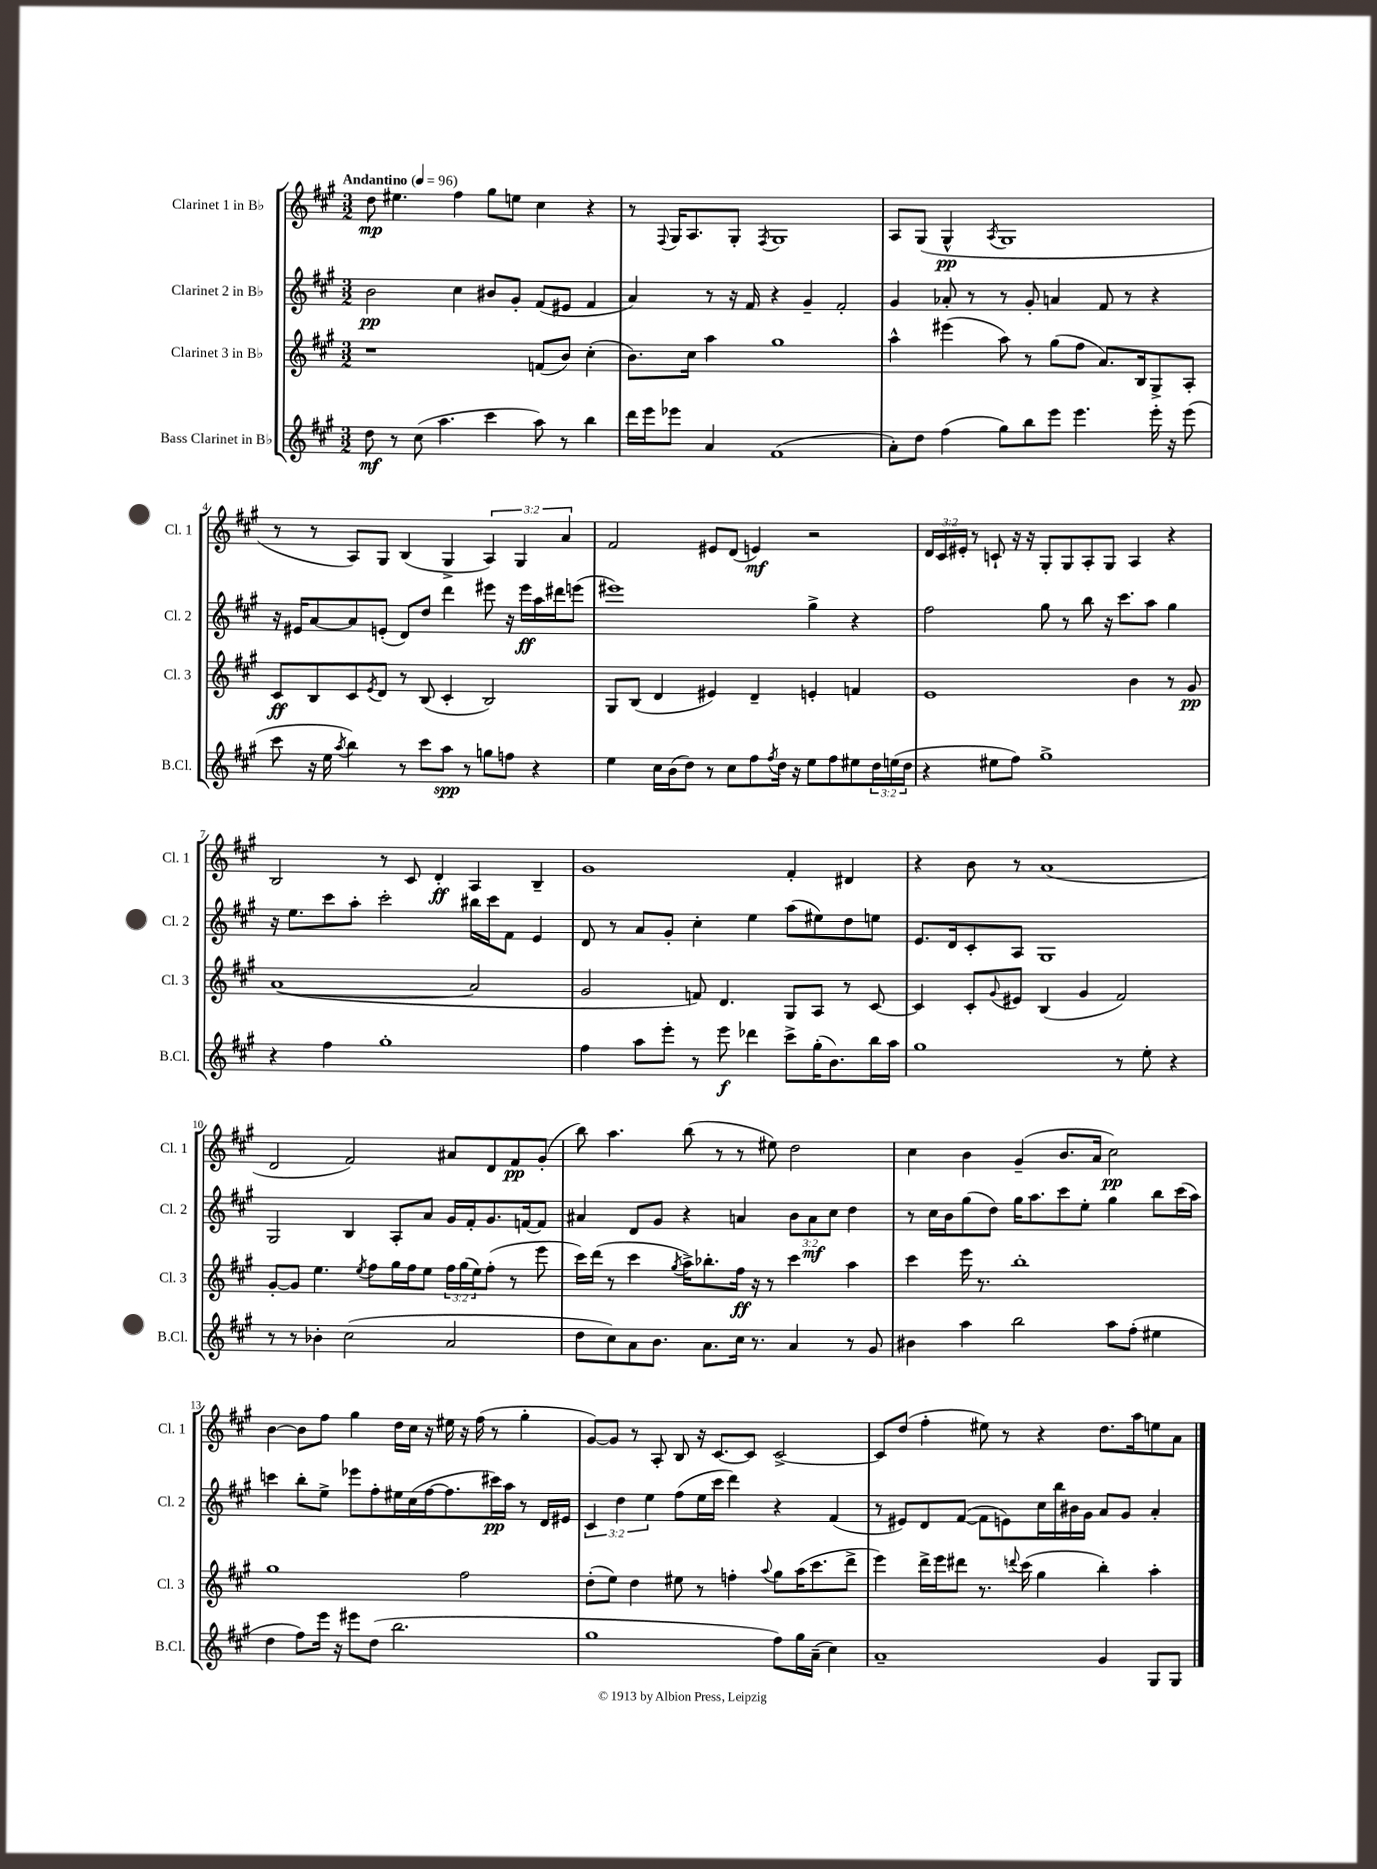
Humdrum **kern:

**kern	**kern	**kern	**kern
*staff4	*staff3	*staff2	*staff1
*clefG2	*clefG2	*clefG2	*clefG2
*k[f#c#g#]	*k[f#c#g#]	*k[f#c#g#]	*k[f#c#g#]
*M3/2	*M3/2	*M3/2	*M3/2
*MM96	*MM96	*MM96	*MM96
8dd	1r	2b	8dd
8r	.	.	4.ee#
(8cc#	.	.	.
4.aa	.	.	.
.	.	4cc#	4ff#
4ccc#	.	8b#	8gg#
.	.	8g#'	8ee
8aa)	(8f	(8f#	4cc#
8r	8b)	8e#	.
4bb	(4cc#'	4f#	4r
=	=	=	=
16ddd	8.b)	4a)	8r
16eee	.	.	.
.	.	.	8qqF#
8eee-	.	.	16G#
.	16cc#	.	8.A
4a	4aa	8r	.
.	.	16r	8G#'
.	.	16f#	.
.	.	.	8qF#
(1f#	1gg#	4r	1G#
.	.	4g#~	.
.	.	2f#'	.
=	=	=	=
8a')	4aa^^	4g#	8A
8dd	.	.	(8G#
(4ff#	(4eee#	8a-'	4G#^^
.	.	8r	.
.	.	.	8qA
8gg#)	8aa)	8r	1G#
8bb	8r	8g#'	.
8eee	(8gg#	4a	.
4.eee	8ff#	.	.
.	8.a)	8f#	.
.	.	8r	.
.	16B	.	.
16eee'	8G#^	4r	.
16r	.	.	.
(8eee	8A'	.	.
=	=	=	=
8ccc#	8c#	16r	8r
.	.	16e#	.
16r	8B	[8a	8r
16ee	.	.	.
8qaa	.	.	.
4bb)	8c#	8a]	8A)
.	8qe	.	.
.	8d	(8e'	8G#
8r	8r	8d)	(4B
8ccc#	(8B	8dd	.
8aa	4c#'	4ddd	4G#^
8r	.	.	.
8gg	2B)	8eee#	6A)
8ff	.	16r	.
.	.	.	6G#
.	.	16eee#	.
4r	.	16aa	.
.	.	16ddd#	.
.	.	.	6a
.	.	(8eee	.
=	=	=	=
4ee	8G#	1eee#)	2f#
.	(8B	.	.
16cc#	4d	.	.
(16b	.	.	.
8dd)	.	.	.
8r	4e#)	.	8e#
8cc#	.	.	(8d
8ff#	4d~	.	4e)
8qff#	.	.	.
16dd	.	.	.
16r	.	.	.
8ee	4e'	4gg#^	2r
8ff#	.	.	.
8ee#	4f	4r	.
24dd	.	.	.
(24ee	.	.	.
24dd	.	.	.
=	=	=	=
4r	1e	2ff#	24d
.	.	.	24c#
.	.	.	24e#'
.	.	.	8r
8ee#	.	.	8c`
8ff#)	.	.	16r
.	.	.	16r
1gg#^	.	8gg#	8G#'
.	.	8r	8G#
.	.	8bb	8A'
.	.	16r	8G#
.	.	8.ccc#	.
.	4b	.	4A
.	.	8aa	.
.	8r	4gg#	4r
.	8g#	.	.
=	=	=	=
4r	([1a	16r	2B
.	.	8.ee	.
4ff#	.	8ccc#	.
.	.	8aa'	.
1gg#'	.	2ccc#'	8r
.	.	.	8c#
.	.	.	4d'
.	2a]	16bb#	4A
.	.	16ccc#	.
.	.	8f#	.
.	.	4e	4B~
=	=	=	=
4ff#	2g#	8d	1g#
.	.	8r	.
8aa	.	8a	.
8eee'	.	8g#'	.
8r	8f)	4cc#'	.
8eee	4.d	.	.
4ddd-	.	4ee	.
8ccc#^	8G#	(8aa	4f#'
(16gg#'	8A	8ee#)	.
8.b)	.	.	.
.	8r	8dd	4d#
16bb	[8c#	8ee	.
16aa	.	.	.
=	=	=	=
1gg#	4c#]	8.e	4r
.	.	16d	.
.	8c#'	8c#'	8b
.	8qqg#	.	.
.	8e#	8A	8r
.	(4B	1G#	(1a
.	4g#	.	.
8r	2f#)	.	.
8ee'	.	.	.
4r	.	.	.
=	=	=	=
8r	[8g#'	2G#	2d
8r	8g#]	.	.
4b-'	4.ee	.	.
(2cc#	.	4B	2f#)
.	8qee	.	.
.	8ff#	.	.
.	16gg#	8A'	.
.	16ff#	.	.
.	8ee	8a	.
2a	24ff#	16g#	8a#
.	(24gg#	.	.
.	.	16f#'	.
.	24ee)	.	.
.	(8ff#'	8.g#	8d
.	8r	.	8f#
.	.	[16f	.
.	8eee	8f]	(8g#'
=	=	=	=
8dd	16ccc#)	4a#	8bb)
.	(16ddd	.	.
8cc#)	8r	.	4.aa
8a	4ccc#	8d	.
8.b	.	8g#	.
.	8qgg#	.	.
.	16aa^)	4r	(8bb
8.a	8.bb-'	.	.
.	.	.	8r
16cc#	16ff#	4a	8r
8.r	16r	.	.
.	8r	.	8ee#)
4a	4ccc#	12b	2dd
.	.	12a	.
.	.	12cc#	.
8r	4aa	4dd	.
8g#	.	.	.
=	=	=	=
4b#	4ccc#	8r	4cc#
.	.	16cc#	.
.	.	16b	.
4aa	16eee	(8gg#	4b
.	8.r	.	.
.	.	8dd)	.
2bb	1bb'	16gg#	(4g#~
.	.	8.aa	.
.	.	8ccc#	8.b
.	.	8ee'	.
.	.	.	16a
8aa	.	4gg#	2cc#)
(8ff#'	.	.	.
4ee#	.	8bb	.
.	.	(16ccc#	.
.	.	16aa)	.
=	=	=	=
4dd	1gg#	4ccc	[4b
8ff#)	.	8bb'	8b]
16eee	.	8ee^	8ff#
16r	.	.	.
8eee#	.	8eee-	4gg#
(8dd	.	8ff#'	.
2.bb	.	16ee#	16dd
.	.	(16cc#	16cc#
.	.	[16ff#	16r
.	.	8.ff#]	16ee#
.	2ff#	.	16r
.	.	.	(16ff#
.	.	16ccc#)	8r
.	.	16aa	.
.	.	8r	4gg#'
.	.	16d	.
.	.	16e#	.
=	=	=	=
1gg#	(8dd'	6c#	[8g#)
.	8ee)	.	8g#]
.	.	6dd	.
.	4dd	.	8r
.	.	6ee	.
.	.	.	8A'
.	8ee#	(8ff#	8B
.	8r	16ee	16r
.	.	16ccc#	[8.c#
.	4ff'	4ddd)	.
.	.	.	8c#]
.	8qqaa	.	.
8ff#)	8gg#	4r	[2c#^
16gg#	(16aa	.	.
(16a~	8.ccc#	.	.
4cc#)	.	(4f#	.
.	8ddd^	.	.
=	=	=	=
1a~	4eee)	8r	8c#]
.	.	8e#)	(8dd
.	16ddd^	8d	4ff#'
.	16eee	.	.
.	8ddd#	([8f#	.
.	8.r	8f#]	8ee#)
.	.	8e)	8r
.	8qqddd	.	.
.	(16ccc#	.	.
.	4gg#	16cc#	4r
.	.	16bb	.
.	.	16b#	.
.	.	16g#	.
4g#	4bb')	8a	8.dd
.	.	8g#	.
.	.	.	16aa
8G#	4aa'	4a'	8ee
8G#	.	.	8a
==	==	==	==
*-	*-	*-	*-
